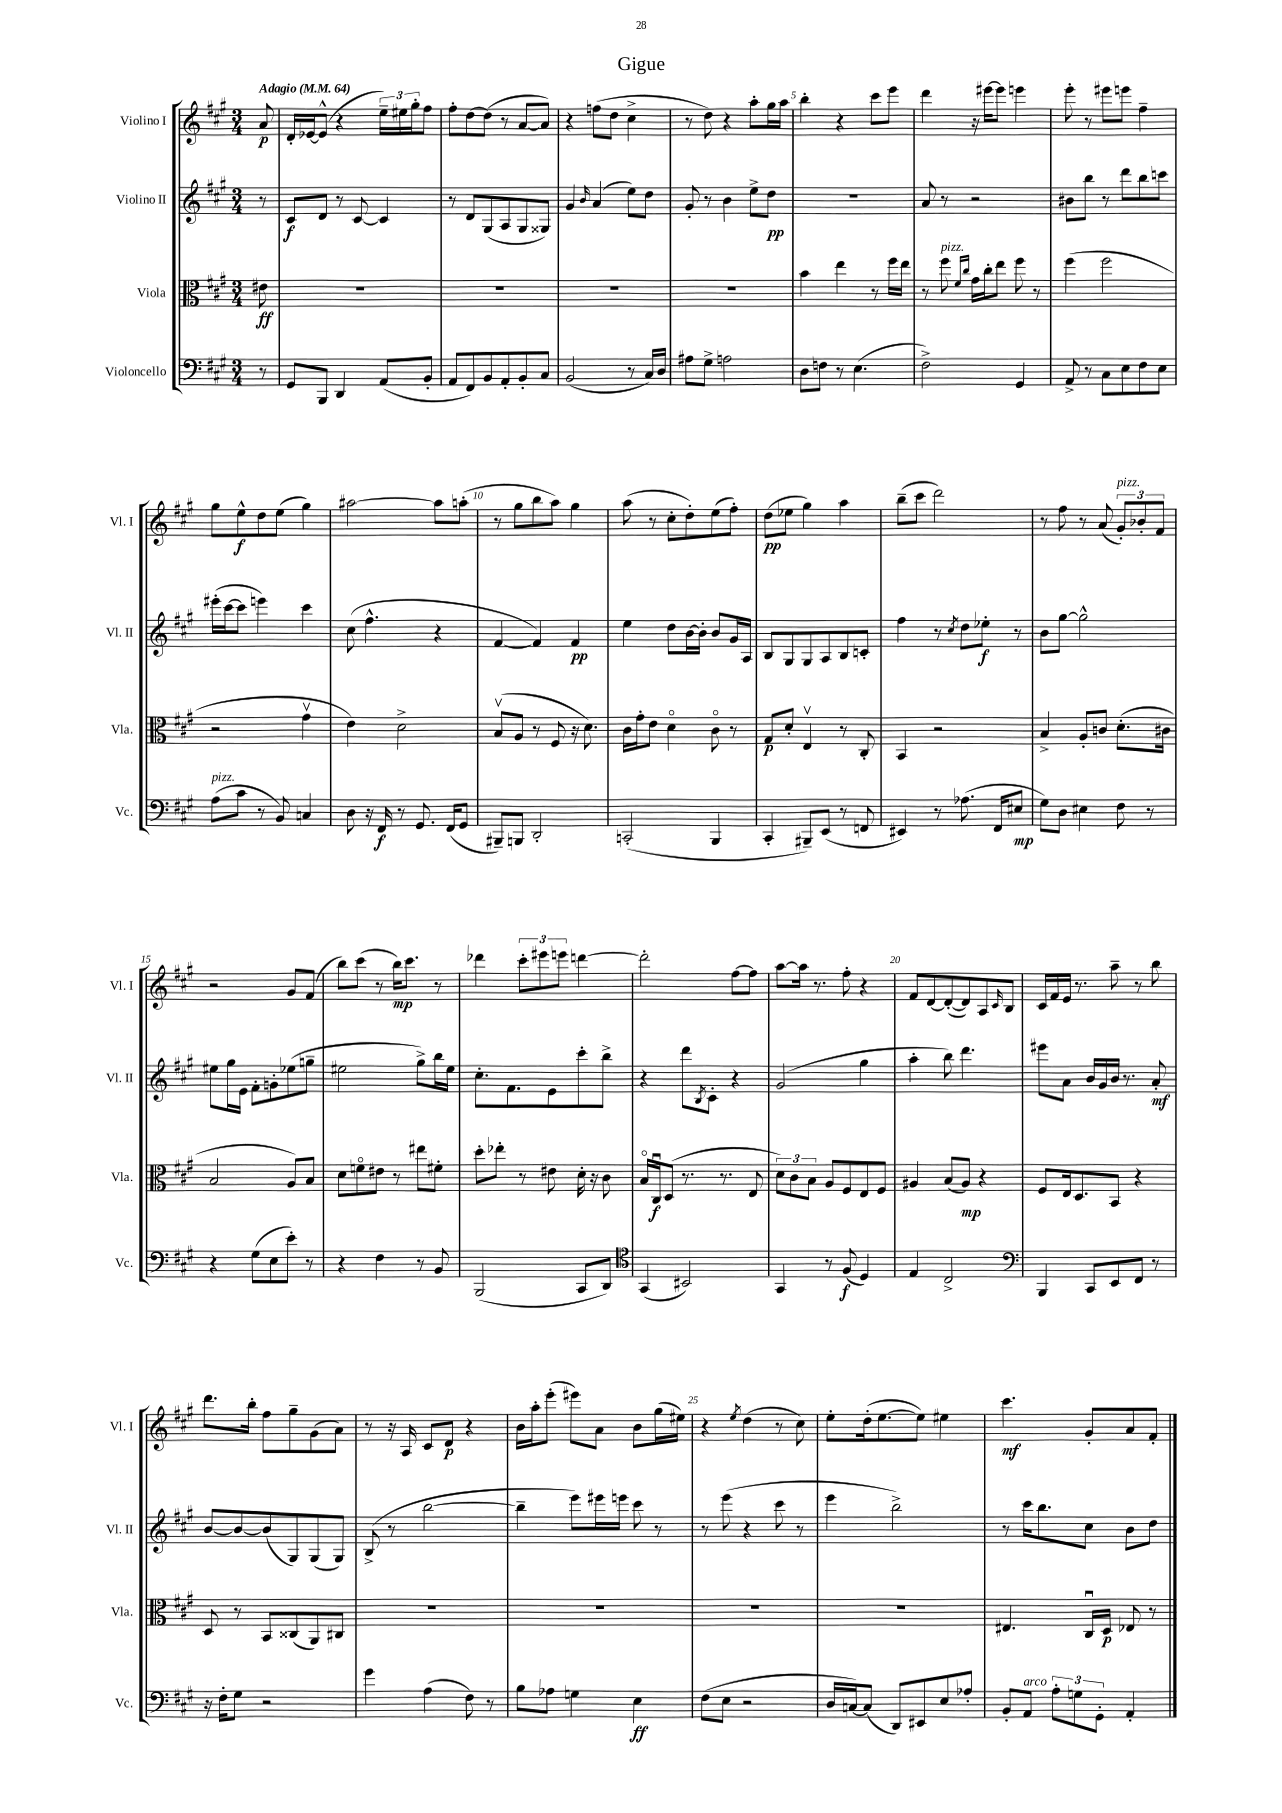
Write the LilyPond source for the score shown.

\header { title = "Gigue" }
<<
\new StaffGroup <<
\new Staff = "s0" \with { instrumentName = "Violino I" shortInstrumentName = "Vl. I" } {
    \clef treble \key a \major \numericTimeSignature \time 3/4 \partial 8 \tempo "Adagio" 4 = 64
    a'8\p |
    d'16-. ees'16~ ees'8-^( r4 \tuplet 3/2 { e''16--) eis''16 gis''16-. } fis''8 |
    fis''8-. d''8~ d''8( r8 a'8~ a'8) |
    r4 f''8( d''8 cis''4-> |
    r8 d''8) r4 a''8-. gis''16 a''16 |
    b''4-. r4 cis'''8 e'''8 |
    d'''4 r16 eis'''16~ eis'''8 e'''4 |
    e'''8-. r8 eis'''8 e'''8 fis''4-- |
    gis''8 e''8-^\f d''8 e''8( gis''4) |
    ais''2~ ais''8 a''8-.( |
    r8 gis''8 b''8 a''8) gis''4 |
    a''8( r8 cis''8-. d''8-.) e''8( fis''8-.) |
    d''8\pp( ees''8 gis''4) a''4 |
    b''8--( cis'''8 d'''2) |
    r8 fis''8 r8 a'8( \tuplet 3/2 { gis'8-.^\markup { \italic "pizz." }) bes'8-. fis'8 } |
    r2 gis'8 fis'8( |
    b''8) cis'''8( r8 b''16\mp) cis'''8. r8 |
    des'''4 \tuplet 3/2 { cis'''8-. eis'''8 e'''8 } d'''4~ |
    d'''2-. fis''8~ fis''8 |
    a''8~ a''16 r8. fis''8-. r4 |
    fis'8 d'8~ d'8~-.( d'8) a8 \grace { cis'16 } b8 |
    cis'16 fis'16 e'16 r8. a''8-- r8 b''8 |
    d'''8. b''16-. fis''8 gis''8-- gis'8( a'8) |
    r8 r16 a16 cis'8 d'8\p r4 |
    b'16 a''16-. e'''8-.( eis'''8) a'8 b'8 gis''16( eis''16) |
    r4 \acciaccatura { e''8 } d''4( r8 cis''8) |
    e''8-. d''16-.( e''8.~ e''8) eis''4 |
    cis'''4.\mf gis'8-. a'8 fis'8-. \bar "|." |
}
\new Staff = "s1" \with { instrumentName = "Violino II" shortInstrumentName = "Vl. II" } {
    \clef treble \key a \major \numericTimeSignature \time 3/4 \partial 8
    r8 |
    cis'8\f d'8 r8 cis'8~ cis'4 |
    r8 d'8 gis8( a8 gis8 gisis8) |
    gis'4 \grace { b'16 } a'4( e''8) d''8 |
    gis'8-. r8 b'4 e''8-> d''8\pp |
    R2. |
    a'8 r8 r2 |
    bis'8 b''8 r8 d'''8 b''8 c'''8 |
    eis'''16-.( cis'''16~ cis'''8 e'''4) cis'''4 |
    cis''8( fis''4.-^ r4 |
    fis'4~ fis'4) fis'4\pp |
    e''4 d''8 b'16~ b'16-. b'8 gis'16 a16 |
    b8 gis8 gis8 a8 b8 c'8-. |
    fis''4 r8 \acciaccatura { cis''8 } d''8 ees''8-.\f r8 |
    b'8 gis''8~ gis''2-^ |
    eis''8 gis''16 e'16 fis'8-. g'8-. ees''8( g''8-- |
    eis''2 gis''8->) b''16 eis''16 |
    cis''8.-. fis'8. e'8 cis'''8-. b''8-> |
    r4 d'''8 \acciaccatura { b8 } cis'8-. r4 |
    gis'2( gis''4 |
    a''4-. b''8) d'''4. |
    eis'''8 a'8 b'16 gis'16 b'16 r8. a'8-.\mf |
    b'8~ b'8~ b'8( gis8) gis8( gis8) |
    b8->( r8 b''2~ |
    b''4-- e'''8) eis'''16 e'''16 cis'''8 r8 |
    r8 e'''8( r4 cis'''8 r8 |
    e'''4 b''2->) |
    r8 cis'''16 b''8. cis''8 b'8 d''8 \bar "|." |
}
\new Staff = "s2" \with { instrumentName = "Viola" shortInstrumentName = "Vla." } {
    \clef alto \key a \major \numericTimeSignature \time 3/4 \partial 8
    eis'8\ff |
    R2. |
    R2. |
    R2. |
    R2. |
    b'4 e''4 r8 fis''16 e''16 |
    r8 fis''8^\markup { \italic "pizz." } \grace { fis'16 cis''16 } gis'16 cis''16-. e''8 fis''8 r8 |
    fis''4( fis''2 |
    r2 gis'4\upbow |
    e'4) d'2-> |
    b8\upbow( a8 r8 fis8 r16 d'8.) |
    cis'16 gis'16-. e'8 d'4\flageolet cis'8\flageolet r8 |
    gis8\p d'8-. e4\upbow r8 cis8-. |
    b,4 r2 |
    b4-> a8-. c'8 d'8.-.( cis'16 |
    b2 a8) b8 |
    d'8 f'8\flageolet eis'8 r8 eis''8 fis'8-. |
    d''8-. ees''8-. r8 eis'8 d'16-. r16 cis'8 |
    b16\flageolet cis16\downbow\f d8( r8. r8. e8 |
    \tuplet 3/2 { d'8) cis'8 b8 } a8 fis8 e8 fis8 |
    ais4 b8( ais8\mp) r4 |
    fis8 e16 d8. b,8 r4 |
    d8 r8 b,8 cisis8( a,8) cis8 |
    R2. |
    R2. |
    R2. |
    R2. |
    eis4. cis16\downbow d16\p ees8 r8 \bar "|." |
}
\new Staff = "s3" \with { instrumentName = "Violoncello" shortInstrumentName = "Vc." } {
    \clef bass \key a \major \numericTimeSignature \time 3/4 \partial 8
    r8 |
    gis,8 b,,8 d,4 a,8( b,8-. |
    a,8 fis,8) b,8 a,8-. b,8-. cis8 |
    b,2( r8 cis16) d16 |
    ais8 gis8-> a2 |
    d8 f8 r8 e4.( |
    fis2->) gis,4 |
    a,8-> r8 cis8 e8 fis8 e8 |
    a8^\markup { \italic "pizz." }( cis'8 r8 b,8) c4 |
    d8 r16 fis,16\f r8 gis,8. fis,16( gis,8 |
    bis,,8--) b,,8 d,2-. |
    c,2-.( b,,4 |
    cis,4-. bis,,8--) e,8( r8 f,8 |
    eis,4) r8 aes8.( fis,16 eis8\mp |
    gis8) d8 eis4 fis8 r8 |
    r4 gis8( e8 e'8-.) r8 |
    r4 fis4 r8 b,8 |
    b,,2( cis,8 d,8) |
    \clef tenor gis,4( bis,2) |
    gis,4 r8 fis8\f( d4) |
    e4 cis2-> |
    \clef bass b,,4 cis,8 e,8 fis,8 r8 |
    r16 fis16-. gis8 r2 |
    gis'4 a4( fis8) r8 |
    b8 aes8 g4 e4\ff |
    fis8( e8 r2 |
    d16 c16~) c8( d,8) eis,8 e8 aes8-. |
    b,8-. a,8^\markup { \italic "arco" } \tuplet 3/2 { a8-. g8 gis,8-. } a,4-. \bar "|." |
}
>>
>>
\layout { \context { \Score \override BarNumber.break-visibility = ##(#f #t #t) barNumberVisibility = #(every-nth-bar-number-visible 5) } }
